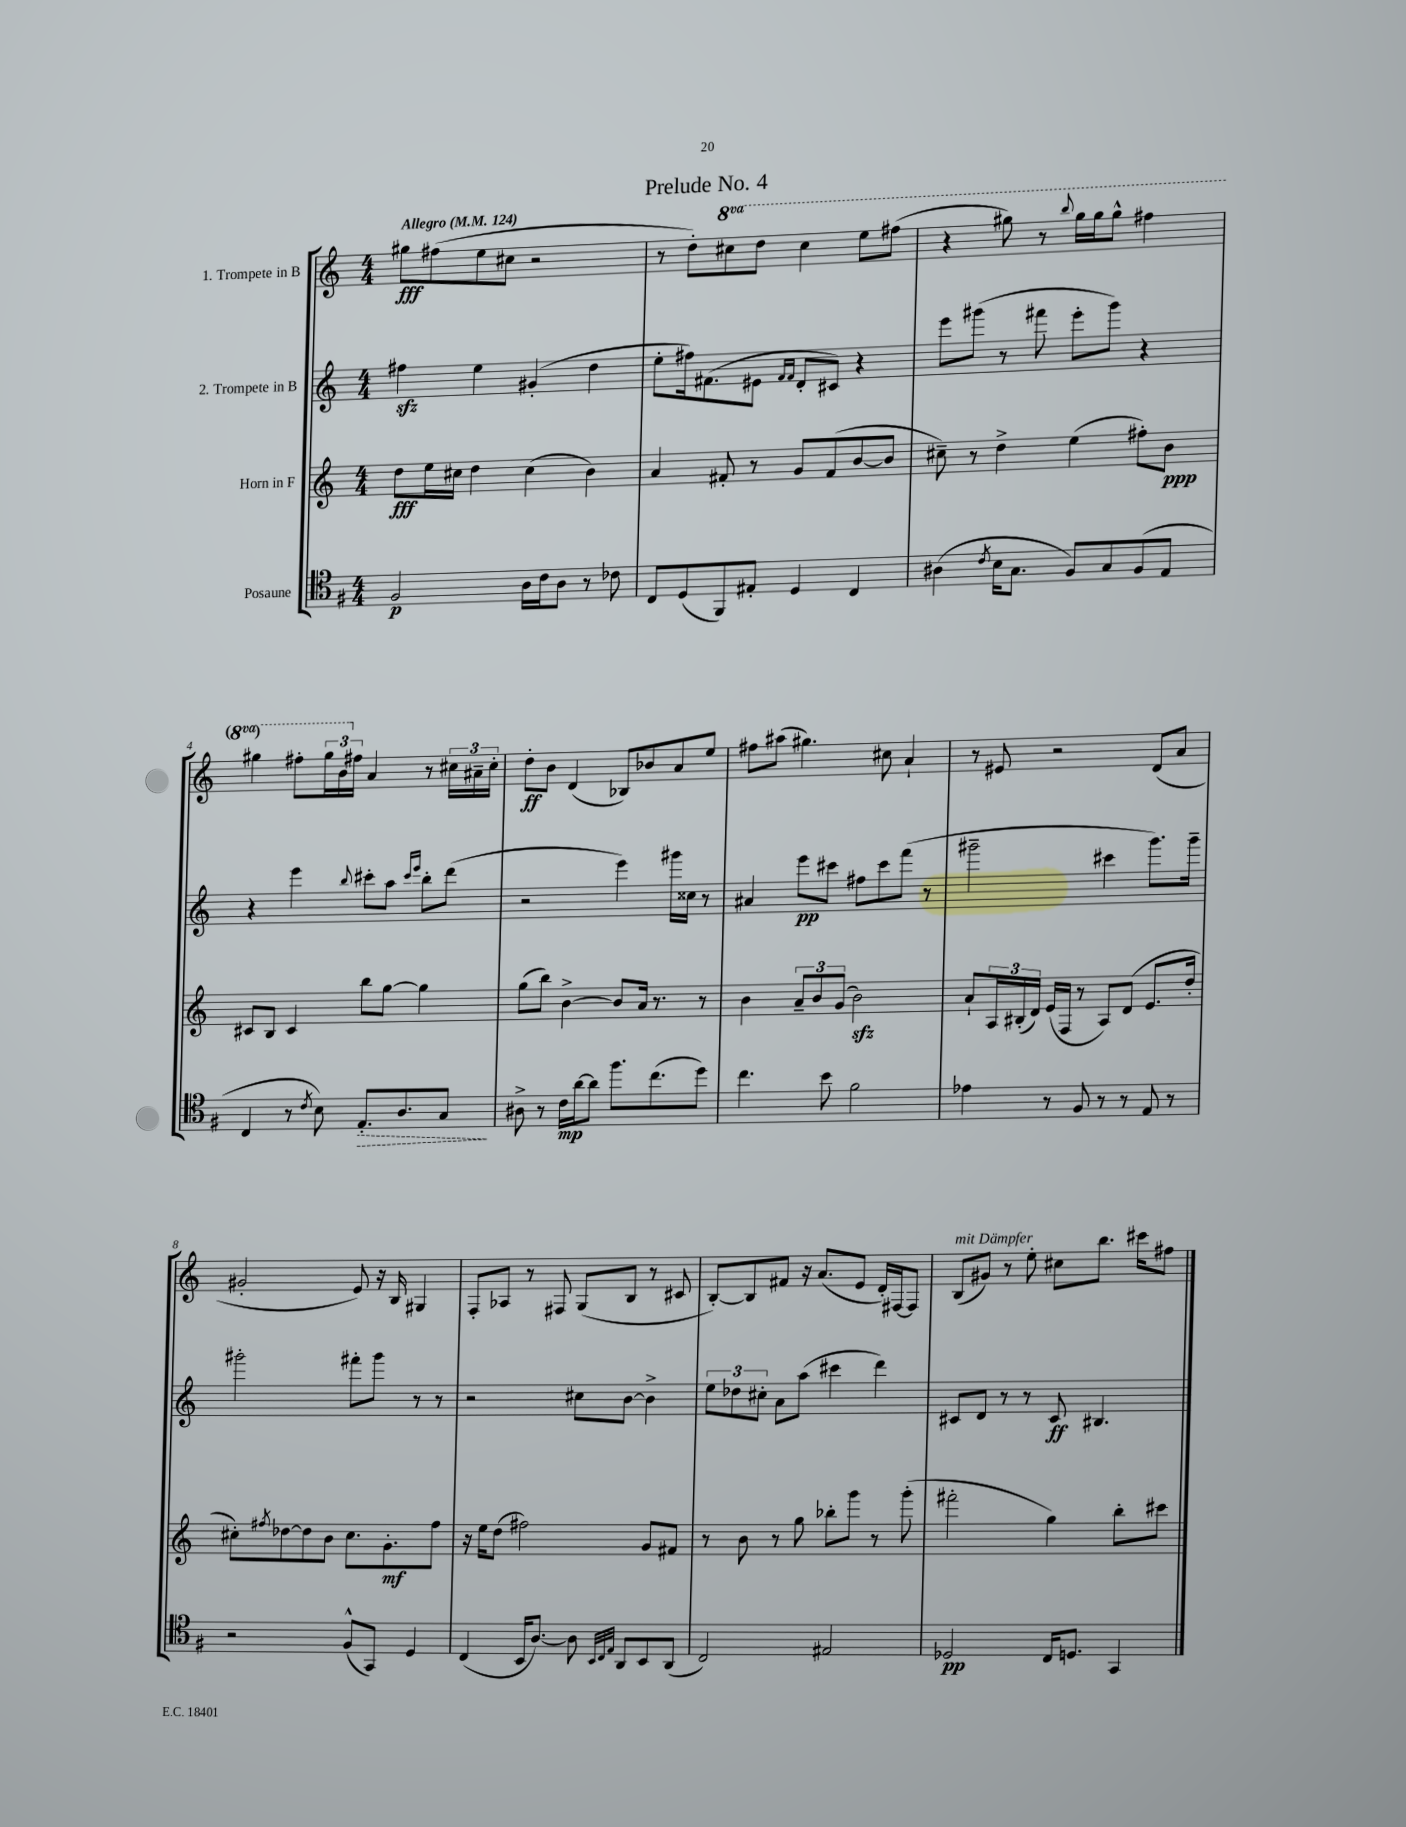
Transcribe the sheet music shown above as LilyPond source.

\header { title = "Prelude No. 4" }
<<
\new StaffGroup <<
\new Staff = "s0" \with { instrumentName = "1. Trompete in B" } {
    \clef treble \key c \major \numericTimeSignature \time 4/4 \set Staff.ottavationMarkups = #ottavation-simple-ordinals \tempo "Allegro" 4 = 124
    gis''8\fff fis''8( e''8 cis''8 r2 |
    r8 d''8-.) \ottava #1 cis'''8 d'''8 cis'''4 e'''8 fis'''8( |
    r4 gis'''8) r8 \appoggiatura { b'''8 } gis'''16 gis'''16 gis'''8-^ fis'''4 |
    gis'''4 fis'''8-. \tuplet 3/2 { gis'''16 b''16 \ottava #0 fis''16 } a'4 r8 \tuplet 3/2 { cis''16 ais'16-- cis''16-. } |
    d''8-.\ff b'8 d'4( bes8) bes'8 a'8 e''8 |
    fis''8 ais''8( gis''4.) cis''8 a'4-! |
    r8 eis'8 r2 d'8( a'8 |
    gis'2-. e'8) r16 b16 gis4 |
    f8-. aes8 r8 fis8 g8( b8 r8 cis'8 |
    b8~-.) b8 fis'8 r16 a'8.( e'8 d'16-.) fis16~ fis8 |
    b8^\markup { \italic "mit Dämpfer" }( gis'8) r8 e''8-. cis''8 b''8. cis'''16 fis''8 \bar "|." |
}
\new Staff = "s1" \with { instrumentName = "2. Trompete in B" } {
    \clef treble \key c \major \numericTimeSignature \time 4/4
    fis''4\sfz e''4 gis'4-.( d''4 |
    e''8-. fis''16) fis'8.( eis'8 \grace { fis'16 fis'16 } d'8-. cis'8) r4 |
    e'''8 gis'''8( r8 fis'''8 e'''8-. gis'''8) r4 |
    r4 e'''4 \appoggiatura { b''8 } cis'''8-. a''8 \grace { cis'''16 e'''16 } b''8-. d'''8( |
    r2 e'''4) gis'''16 cisis''16 r8 |
    ais'4 e'''8\pp cis'''8 fis''8 cis'''8 f'''8( r8 |
    gis'''2-- cis'''4 gis'''8.) gis'''16-- |
    gis'''2-. fis'''8-. gis'''8 r8 r8 |
    r2 cis''8 b'8~ b'4-> |
    \tuplet 3/2 { e''8 des''8 cis''8-. } a'8 a''8( cis'''4 d'''4) |
    cis'8 d'8 r8 r8 cis'8\ff bis4. \bar "|." |
}
\new Staff = "s2" \with { instrumentName = "Horn in F" } {
    \clef treble \key c \major \numericTimeSignature \time 4/4
    d''8\fff e''16 cis''16 d''4 cis''4( b'4) |
    a'4 fis'8-. r8 g'8 fis'8( b'8~ b'8 |
    cis''8--) r8 d''4-> e''4( fis''8-.) b'8\ppp |
    cis'8 b8 cis'4 b''8 g''8~ g''4 |
    g''8( b''8) b'4~-> b'8 a'16 r8. r8 |
    b'4 \tuplet 3/2 { a'8-- b'8 g'8( } b'2\sfz) |
    a'8-! \tuplet 3/2 { a16 bis16-.( d'16) } e'16( f16 r8 a8) d'8( e'8. d''16-. |
    cis''8-.) \acciaccatura { fis''8 } des''8~ des''8 b'8 cis''8. g'8.-.\mf fis''8 |
    r16 e''16 d''8( fis''2) g'8 fis'8 |
    r8 b'8 r8 g''8 bes''8-. g'''8 r8 g'''8-.( |
    fis'''2-. g''4) b''8-. cis'''8 \bar "|." |
}
\new Staff = "s3" \with { instrumentName = "Posaune" } {
    \clef tenor \key g \major \numericTimeSignature \time 4/4
    fis2\p a16 c'16 a8 r8 ces'8 |
    c8 d8( fis,8) eis8-. d4 c4 |
    ais4( \acciaccatura { c'8 } b16 g8. fis8) g8 fis8( e8 |
    c4 r8 \acciaccatura { c'8 } b8) \once \override Hairpin.style = #'dashed-line e8.-.\> a8. g8\! |
    ais8-> r8 c'16\mp a'16~ a'8 fis''8. c''8.( d''8) |
    c''4. b'8 fis'2 |
    ees'4 r8 fis8 r8 r8 e8 r8 |
    r2 fis8-^( g,8) d4 |
    c4( b,16 a8.~) a8 \grace { b,32 c32 e32 } a,8 b,8 a,8( |
    c2) eis2 |
    des2\pp c16 d8. g,4 \bar "|." |
}
>>
>>
